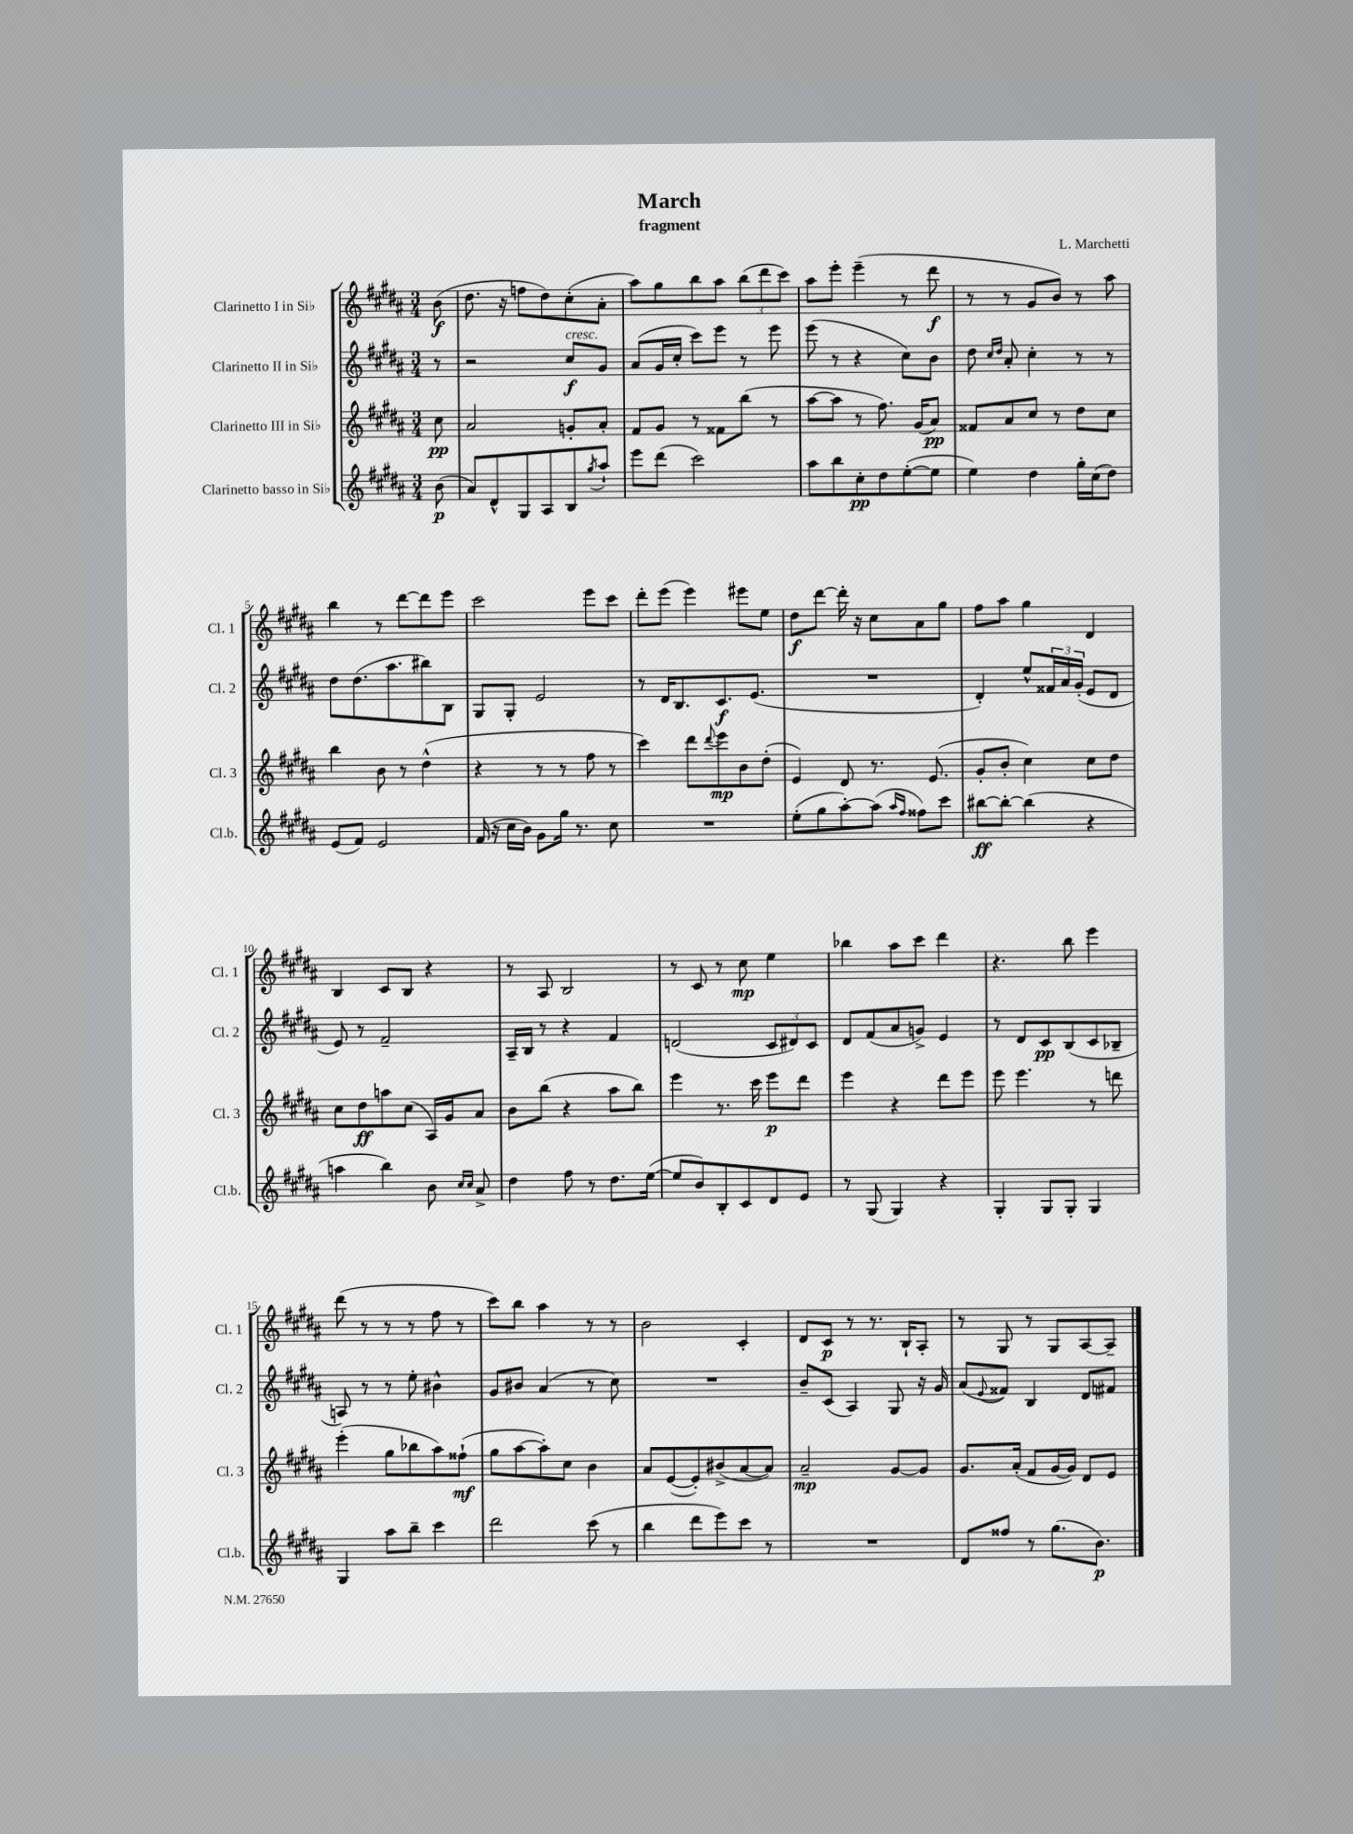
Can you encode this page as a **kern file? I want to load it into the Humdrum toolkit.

**kern	**kern	**kern	**kern
*staff4	*staff3	*staff2	*staff1
*clefG2	*clefG2	*clefG2	*clefG2
*k[f#c#g#d#a#]	*k[f#c#g#d#a#]	*k[f#c#g#d#a#]	*k[f#c#g#d#a#]
*M3/4	*M3/4	*M3/4	*M3/4
(8b	8cc#	8r	(8b
=	=	=	=
8a#)	2a#	2r	8.dd#
8d#^^	.	.	.
.	.	.	16r
8G#	.	.	8ff
8A#	.	.	8dd#)
8B	8g'	8cc#	(8cc#'
8qgg#	.	.	.
8aa#`	8a#'	8g#	8a#'
=	=	=	=
8eee	8f#	(8a#	8aa#)
(8ddd#	8g#	16g#	8gg#
.	.	16cc#'	.
2ccc#)	8r	8ccc#)	8bb
.	8f##	8eee	8aa#
.	(8bb	8r	(12bb
.	.	.	12ddd#
.	8r	8eee	.
.	.	.	12ccc#)
=	=	=	=
8aa#	[8aa#	(8eee	8aa#
8bb	8aa#]	8r	8eee'
8cc#'	8r	4r	(4eee~
8dd#	8.ff#)	.	.
([8ee'	.	8cc#)	8r
.	(16g#	.	.
8ee]	8a#)	8b	8ddd#
=	=	=	=
4ee)	8f##	8dd#	8r
.	.	16qqcc#	.
.	.	16qqdd#	.
.	8a#	8a#'	8r
4dd#	8cc#	4cc#'	8g#
.	8r	.	8b)
16gg#'	8dd#	8r	8r
(16cc#	.	.	.
8dd#)	8cc#	8r	8aa#
=	=	=	=
(8e	4bb	8dd#	4bb
8f#)	.	(8.dd#	.
2e	8b	.	8r
.	.	8.aa#	.
.	8r	.	[8ddd#
.	(4dd#^^	8bb#)	8ddd#]
.	.	8B	8eee
=	=	=	=
(16f#	4r	8G#	2ccc#
16r	.	.	.
16cc#	.	8G#'	.
16b)	.	.	.
8g#	8r	2e	.
16gg#	8r	.	.
8.r	.	.	.
.	8ff#	.	8eee
8cc#	8r	.	8ccc#
=	=	=	=
2.r	4ccc#)	8r	8ddd#'
.	.	16d#	(8eee
.	.	8.B	.
.	8ddd#	.	4eee)
.	8qqddd#	.	.
.	8eee	8.c#	.
.	8b	.	8eee#
.	.	(8.e	.
.	(8dd#'	.	8ee
=	=	=	=
(8ee'	4e)	2.r	8dd#
8gg#	.	.	[8ddd#
[8aa#')	8d#	.	16ddd#']
.	.	.	16r
(8aa#]	8.r	.	8cc#
16qqaa#	.	.	.
16qqff#	.	.	.
8ff##)	.	.	8a#
.	(8.e	.	.
8ccc#	.	.	8gg#
=	=	=	=
[8bb#	8g#'	4d#')	8ff#
8bb#'_	8b'	.	8aa#
(4bb#]	4cc#)	8ee^^	4gg#
.	.	24f##	.
.	.	24a#	.
.	.	(24g#'	.
4r	8cc#	8e	4d#
.	8dd#	8d#	.
=	=	=	=
4aa	8cc#	8e)	4B
.	8dd#	8r	.
4bb)	8aa	2f#~	8c#
.	(8cc#	.	8B
8b	16A#)	.	4r
.	16g#	.	.
16qqcc#	.	.	.
16qqcc#	.	.	.
8a#^	8a#	.	.
=	=	=	=
4dd#	8b	16A#~	8r
.	.	16B	.
.	(8bb	8r	8A#
8ff#	4r	4r	2B
8r	.	.	.
8.dd#	8aa#	4f#	.
.	8bb)	.	.
([16ee	.	.	.
=	=	=	=
8ee]	4eee	(2d	8r
8b)	.	.	8c#
8B'	8.r	.	8r
8c#	.	.	8cc#
.	16ccc#	.	.
8d#	8eee	12c#	4ee
.	.	12d#)	.
8e	8ddd#	.	.
.	.	12c#	.
=	=	=	=
8r	4eee	8d#	4bb-
(8G#	.	(8f#	.
4G#)	4r	8a#	8aa#
.	.	8g^)	8ccc#
4r	8ddd#	4e	4ddd#
.	8eee	.	.
=	=	=	=
4G#'	8eee	8r	4.r
.	4.eee	8d#	.
8G#	.	8c#	.
8G#'	.	(8B	8bb
4G#	8r	8c#	4eee
.	8ddd	8B-~	.
=	=	=	=
4G#	(4eee'	8A)	(8ddd#
.	.	8r	8r
8aa#	8gg#	8r	8r
8bb~	8bb-	8ee'	8r
4ccc#	8aa#)	4b#^^	8ff#
.	(8ff##`	.	8r
=	=	=	=
2ddd#	8gg#	8g#	8ccc#)
.	[8aa#	8b#	8bb
.	8aa#'])	(4a#	4aa#
.	8cc#	.	.
(8ccc#	4b	8r	8r
8r	.	8cc#)	8r
=	=	=	=
4bb	8a#	2.r	2b
.	([8e	.	.
8ddd#	8e'])	.	.
8eee)	(8b#^	.	.
8ccc#	[8a#	.	4c#'
8r	8a#])	.	.
=	=	=	=
2.r	2a#~	8b~	8d#
.	.	(8c#	8c#
.	.	4A#)	8r
.	.	.	8.r
.	[8g#	8G#	.
.	.	.	16B`
.	8g#]	16r	8A#'
.	.	16g#	.
=	=	=	=
8d#	8.g#	(8a#	8r
.	.	8qqe	.
8ff##	.	8f##)	8G#
.	(16a#'	.	.
8r	8f#	4B	8r
(8.gg#	[16g#	.	8G#
.	16g#])	.	.
.	8d#	8d#	[8A#
8.b)	.	.	.
.	8e	8f#	8A#~]
==	==	==	==
*-	*-	*-	*-
